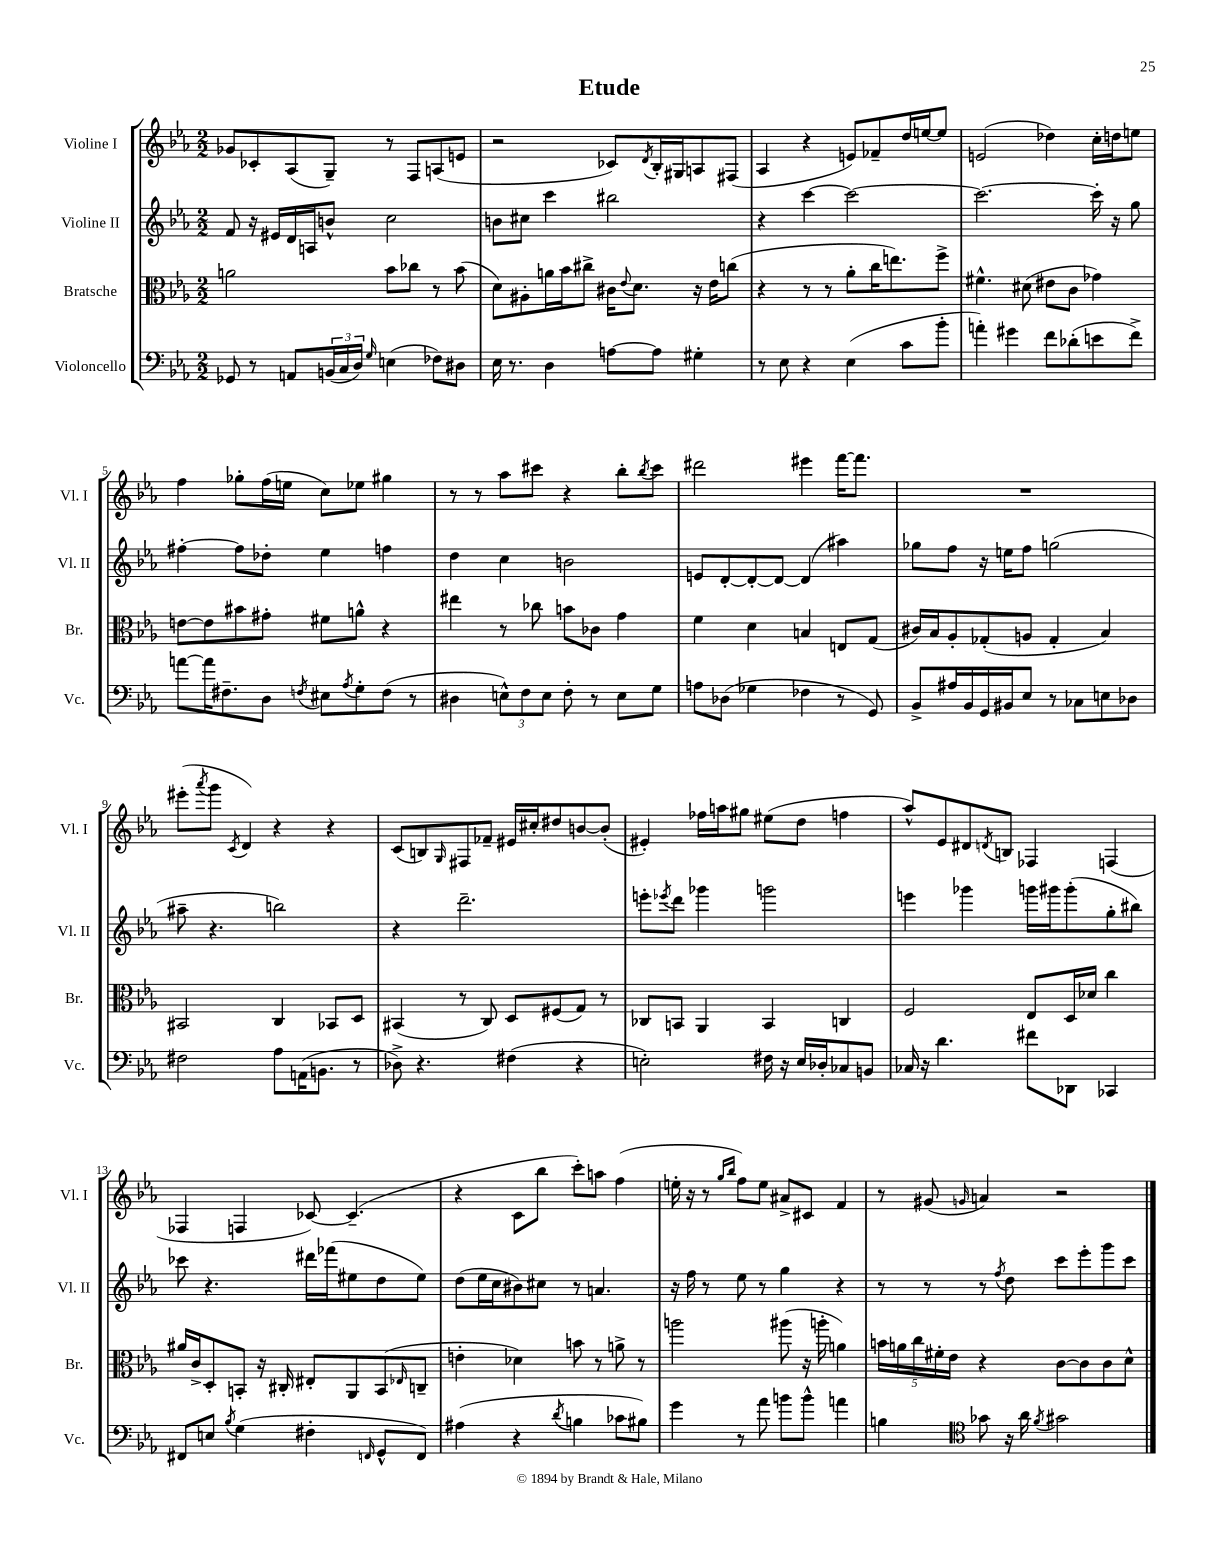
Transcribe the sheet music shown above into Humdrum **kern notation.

**kern	**kern	**kern	**kern
*part4	*part3	*part2	*part1
*staff4	*staff3	*staff2	*staff1
*I"Violoncello	*I"Bratsche	*I"Violine II	*I"Violine I
*I'Vc.	*I'Br.	*I'Vl. II	*I'Vl. I
*clefF4	*clefC3	*clefG2	*clefG2
*k[b-e-a-]	*k[b-e-a-]	*k[b-e-a-]	*k[b-e-a-]
*M2/2	*M2/2	*M2/2	*M2/2
=1	=1	=1	=1
8GG-X/	2an\	8f/	8g-X/L
8r	.	16r	8c-X'/
.	.	16e#X/LL	.
8AAn/L	.	16d/	(8A-/
.	.	16An/J	.
(24BBn/L	.	8bn^^/J	8G~/J)
24C/	.	.	.
24D/JJ)	.	.	.
16qqG/	.	.	.
(4En\	8b-\L	2cc\	8r
.	8cc-X\J	.	8F/L
8F-X\L)	8r	.	(8An/
8D#X\J	(8b-\	.	8en/J
=2	=2	=2	=2
16E-\	8d\L)	8bn\L	2r
8.r	.	.	.
.	8A#X'\	8cc#X\J	.
4D\	16an\L	4ccc\	.
.	16b-\J	.	.
.	8cc#X^\J	.	.
[8An\L	16c#X\KL	2bb#X\	8c-X/L)
.	8qqe-/	.	.
.	8.d\J	.	.
.	.	.	8qd/
8A\J]	.	.	16B-'/L
.	.	.	16G#X/J
4G#X'\	16r	.	8An/
.	16e-\KL	.	.
.	(8ccn\J	.	(8F#X/J
=3	=3	=3	=3
8r	4r	4r	4A-/
8E-\	.	.	.
4r	8r	[4ccc\	4r
.	8r	.	.
(4E-\	8a-'\L	2ccc\_	8en/L)
.	16cc\K	.	8f-X~/
.	8.een\)	.	.
8c\L	.	.	16dd/L
.	.	.	[16een/J
8b-'\J	8ff^\J	.	8ee/J]
=4	=4	=4	=4
4an'\)	4.f#X^^\	2.ccc\_	(2en/
4g#X\	.	.	.
.	(8d#X\	.	.
8f\L	8e#X\L	.	4dd-X\)
(8d-X'\	8c\J	.	.
8en\	4g-X\)	16ccc'\]	16cc'\LL
.	.	16r	16ddn\J
8f^\J)	.	8gg\	8een\J
!!LO:LB:g=z
=5	=5	=5	=5
[8an\L	[8en\L	[4ff#X'\	4ff\
16a\K]	8e\]	.	.
8.F#X~\	.	.	.
.	8b#X\	8ff#\L]	8gg-X'\L
8D\J	8g#X'\J	8dd-X'\J	(16ff\L
.	.	.	16een\JJ
8qFn/	.	.	.
8E#X\L	8f#X\L	4ee-\	8cc\L)
8qA-/	.	.	.
8G'\	8an^^\J	.	8ee-X\J
(8F\J	4r	4ffn\	4gg#X\
8r	.	.	.
=6	=6	=6	=6
4D#X\	4ee#X\	4dd\	8r
.	.	.	8r
12En^^\L)	8r	4cc\	8aa-\L
12F\	.	.	.
.	8cc-X\	.	8ccc#X\J
12E\J	.	.	.
8F'\	8bn\L	2bn\	4r
8r	8c-X\J	.	.
8E\L	4g\	.	8bb-'\L
.	.	.	8qbb-/
8G\J	.	.	8ccc#\J
=7	=7	=7	=7
8An\L	4f\	8en/L	2ddd#X\
(8D-X\J	.	[8d'/	.
4G-X\	4d\	8d'/_	.
.	.	8d/J_	.
4F-X\	4Bn/	(4d/]	4eee#X\
8r	8En/L	4aa#X\)	[16fff\KL
.	.	.	8.fff\J]
8GG/)	(8G/J	.	.
=8	=8	=8	=8
8BB-^/L	16c#X/LL)	8gg-X\L	1r
.	16B-/J	.	.
16A#X/L	8A-'/	8ff\J	.
16BB-/	.	.	.
16GG/	(8G-X'/	16r	.
16BB#X/J	.	16een\KL	.
8E-/J	8An/J	8ff\J	.
8r	4G-'/	(2ggn\	.
8C-X\L	.	.	.
8En\	4B-/)	.	.
8D-X\J	.	.	.
!!LO:LB:g=z
=9	=9	=9	=9
2F#X\	2BB#X/	8aa#X~\	(8eee#X'\L
.	.	.	8qaaa-/
.	.	4.r	8ggg\J
.	.	.	8qc/
.	.	.	4d/)
8A-\L	4C/	2bbn\)	4r
(16AAn\K	.	.	.
8.BBn\J	.	.	.
.	8BB-X/L	.	4r
8r	8D/J	.	.
=10	=10	=10	=10
8D-X^\)	(4BB#X/	4r	(8c/L
4.r	.	.	8Bn/)
.	.	.	16qqG/
.	8r	2.ddd~\	8F#X/
.	8C/)	.	8f-X~/J
(4F#X\	8D/L	.	16e#X/LL
.	.	.	16cc#X'/J
.	(8F#X/	.	8dd#X/
4r	8G/J)	.	[8bn/
.	8r	.	(8b'/J]
=11	=11	=11	=11
2En'\)	8C-X/L	8eeen'\L	4e#X'/)
.	.	8qeee-X/	.
.	8BBn/J	8ddd\J	.
.	4AA-/	4ggg-X\	16ff-X\LL
.	.	.	16aan\J
.	.	.	8gg#X\J
16F#X\	4BB/	2gggn\	(8ee#X\L
16r	.	.	.
16E/LL	.	.	8dd\J
16D-X'/J	.	.	.
8C-X/	4Cn/	.	4ffn\
8BBn/J	.	.	.
=12	=12	=12	=12
16C-X/	2F/	4eeen\	8aa-^^/L)
16r	.	.	.
4.d\	.	.	8e-/
.	.	4ggg-X\	8d#X/
.	.	.	8qdn/
.	.	.	8Bn/J
8f#X\L	8E-/L	16gggn\LL	4F-X/
.	.	16ggg#X\J	.
8DD-X\J	16D/L	(8ggg#'\	.
.	16d-X/JJ	.	.
4CC-X/	4cc\	8gg'\	(4Fn/
.	.	8bb#X\J)	.
!!LO:LB:g=z
=13	=13	=13	=13
8FF#X/L	16a#X/LL	8ccc-X\	4F-X/
.	16c^/J	.	.
8En/J	8D'/	4.r	.
8qB-/	.	.	.
(4G\	8BBn'/J	.	4Fn/
.	16r	.	.
.	16C#X'/	.	.
4F#X'\	8E#X'/L	16ddd#X\LL	[8c-X/)
.	.	(16fff-X\J	.
.	8AA-/	8ee#X\	(4.c-~/]
16qqFFn/	.	.	.
8GG^^/L	(8BB/	8dd\	.
.	16qqE-X/	.	.
8FF/J)	8Cn~/J	8ee#\J)	.
=14	=14	=14	=14
(4A#X\	4en'\	(8dd\L	4r
.	.	16ee-\L	.
.	.	16cc\J	.
4r	4d-X\)	8b#X\)	8c\L
.	.	8cc#X\J	8bb-\J
8qd/	.	.	.
4Bn\	8bn\	8r	8ccc'\L)
.	8r	4.an/	8aan\J
8c-X\L	8an^\	.	(4ff\
8B#X\J)	8r	.	.
=15	=15	=15	=15
4g\	2aan\	16r	16een'\
.	.	16ff\	16r
.	.	8r	8r
.	.	.	16qqgg/LL
.	.	.	16qqbb-/JJ
8r	.	8ee-\	8ff\L)
8a-\	.	8r	8ee\J
8bn\L	(8aa#X\	4gg\	8a#X^/L
8b^^\J	16r	.	8c#X/J
.	16aan'\	.	.
4an\	4an\)	4r	4f/
=16	=16	=16	=16
4Bn\	20bn\LL	8r	8r
.	20an\	.	.
.	20cc\	.	.
.	.	8r	(8g#X/
.	20f#X'\	.	.
.	20e-\JJ	.	.
*clefC4	*	*	*
.	.	.	16qqgn/
8g-X\	4r	8r	4an/)
.	.	8qff/	.
16r	.	8dd\	.
16a-\	.	.	.
8qf/	.	.	.
2g#X\	[8c\L	8ccc\L	2r
.	8c\]	8eee-'\	.
.	8c\	8ggg\	.
.	8d^^\J	8ccc\J	.
==	==	==	==
*-	*-	*-	*-
